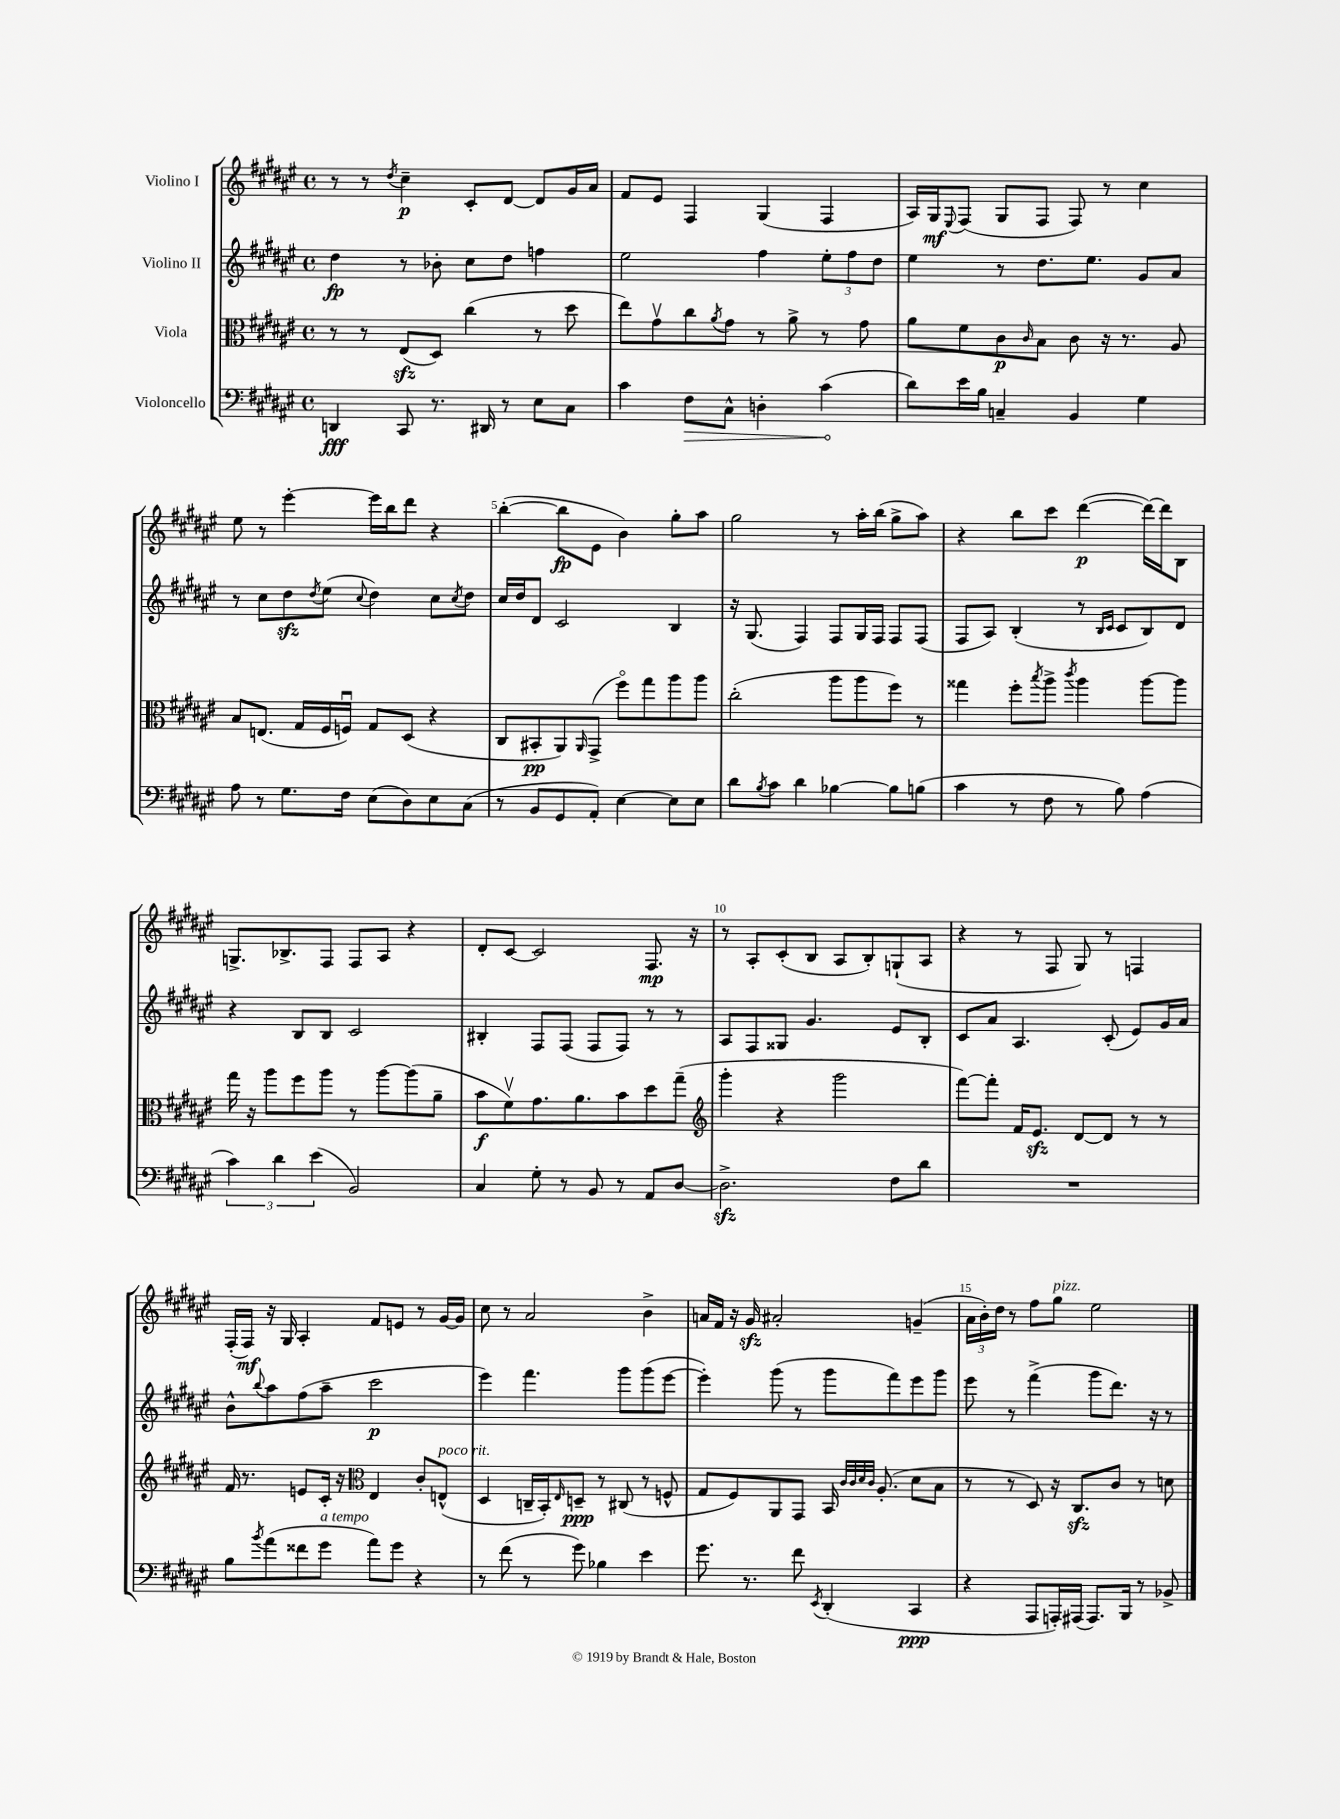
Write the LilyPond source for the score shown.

<<
\new StaffGroup <<
\new Staff = "s0" \with { instrumentName = "Violino I" } {
    \clef treble \key fis \major \defaultTimeSignature \time 4/4
    r8 r8 \acciaccatura { dis''8 } cis''4--\p cis'8-. dis'8~ dis'8 gis'16 ais'16 |
    fis'8 eis'8 fis4 gis4( fis4 |
    ais16) gis16\mf \appoggiatura { eis8 } fis8( gis8 fis8 fis8) r8 cis''4 |
    eis''8 r8 eis'''4~-. eis'''16 b''16 dis'''8 r4 |
    b''4~-.( b''8\fp eis'8 b'4) gis''8-. ais''8 |
    gis''2 r8 ais''16-. b''16( gis''8-> ais''8) |
    r4 b''8 cis'''8 dis'''4~\p( dis'''16~) dis'''16 b8 |
    g8.-> bes8.-> fis8 fis8 ais8 r4 |
    dis'8-. cis'8~ cis'2 fis8.\mp r16 |
    r8 ais8-. cis'8-.( b8 ais8 b8-.) g8-!( ais8 |
    r4 r8 fis8 gis8) r8 f4 |
    fis16-.( fis16\mf) r16 gis16 ais4-. fis'8 e'8 r8 gis'16~ gis'16 |
    cis''8 r8 ais'2 b'4-> |
    a'16 fis'16 r16 gis'16\sfz ais'2-. g'4--( |
    \tuplet 3/2 { ais'16 b'16-.) dis''16 } r8 fis''8 gis''8^\markup { \italic "pizz." } eis''2 \bar "|." |
}
\new Staff = "s1" \with { instrumentName = "Violino II" } {
    \clef treble \key fis \major \defaultTimeSignature \time 4/4
    dis''4\fp r8 bes'8-. cis''8 dis''8 f''4 |
    eis''2 fis''4 \tuplet 3/2 { eis''8-. fis''8 dis''8 } |
    eis''4 r8 dis''8. eis''8. gis'8 ais'8 |
    r8 cis''8 dis''8\sfz \acciaccatura { dis''8 } eis''8( \appoggiatura { cis''8 } dis''4) cis''8 \acciaccatura { cis''8 } dis''8 |
    cis''16 dis''16 dis'8 cis'2 b4 |
    r16 gis8.( fis4) fis8 gis16 fis16 fis8 fis8( |
    fis8 ais8) b4-.( r8 \grace { b16 cis'16 } cis'8 b8) dis'8 |
    r4 b8 b8 cis'2 |
    bis4-. fis8 fis8( fis8 fis8) r8 r8 |
    ais8 fis8 gisis8 gis'4. eis'8 b8-. |
    cis'8 ais'8 ais4. cis'8-.( eis'8) gis'16 ais'16 |
    b'8-^ \appoggiatura { b''8 } ais''8 fis''8( ais''8-- cis'''2\p |
    eis'''4) fis'''4. gis'''8 gis'''8( eis'''8~ |
    eis'''4-.) gis'''8( r8 gis'''8 fis'''8) eis'''8 gis'''8 |
    eis'''8 r8 fis'''4->( gis'''8 dis'''8.) r16 r8 \bar "|." |
}
\new Staff = "s2" \with { instrumentName = "Viola" } {
    \clef alto \key fis \major \defaultTimeSignature \time 4/4
    r8 r8 eis8\sfz( dis8) cis''4( r8 dis''8 |
    eis''8) gis'8\upbow cis''8 \acciaccatura { ais'8 } gis'8 r8 ais'8-> r8 gis'8 |
    ais'8 fis'8 cis'8\p \grace { cis'16 } b8 cis'8 r16 r8. ais8 |
    b8 e8.( gis16 fis16 f16\downbow) gis8 dis8( r4 |
    cis8 bis,8-.\pp ais,8) \grace { ais,16 } gis,8->( fis''8\flageolet) gis''8 ais''8 ais''8 |
    cis''2-.( ais''8 ais''8 fis''8) r8 |
    gisis''4 fis''8-. \acciaccatura { b''8 } ais''8-> \acciaccatura { cis'''8 } ais''4 ais''8~ ais''8 |
    gis''16 r16 ais''8 fis''8 ais''8 r8 ais''8~ ais''8( ais'8-- |
    b'8\f fis'8\upbow) gis'8. ais'8. b'8 dis''8 gis''8--( |
    \clef treble gis'''4-. r4 gis'''2 |
    fis'''8~) fis'''8-. fis'16 eis'8.\sfz dis'8~ dis'8 r8 r8 |
    fis'16 r8. e'8 cis'16-. r16 \clef alto eis4 cis'8-. e8-^^\markup { \italic "poco rit." }( |
    dis4 c16-- b,16-.) \grace { eis16 } d8--\ppp r8 cis8( r8 f8-^ |
    gis8 fis8) ais,8 gis,8 b,16 \grace { cis'32 cis'32 dis'32 cis'32 } ais8.-.( dis'8 b8 |
    r8 r8 dis8) r16 cis8.\sfz cis'8 r8 d'8 \bar "|." |
}
\new Staff = "s3" \with { instrumentName = "Violoncello" } {
    \clef bass \key fis \major \defaultTimeSignature \time 4/4
    d,4\fff cis,8 r8. dis,16 r8 eis8 cis8 |
    cis'4 \once \override Hairpin.circled-tip = ##t fis8\> cis8-^ d4-. cis'4\!( |
    dis'8) eis'16 b16 c4-- b,4 gis4 |
    ais8 r8 gis8. fis16 eis8( dis8) eis8 cis8( |
    r8 b,8 gis,8 ais,8-.) eis4~ eis8 eis8 |
    dis'8 \acciaccatura { b8 } cis'8 dis'4 bes4~ bes8 b8( |
    cis'4 r8 fis8 r8 b8) ais4( |
    \tuplet 3/2 { cis'4) dis'4 eis'4( } b,2) |
    cis4 gis8-. r8 b,8 r8 ais,8 dis8~ |
    dis2.->\sfz fis8 dis'8 |
    R1 |
    b8 \acciaccatura { b'8 } ais'8( fisis'8 gis'8^\markup { \italic "a tempo" } ais'8) gis'8 r4 |
    r8 fis'8( r8 gis'8) bes4 eis'4 |
    gis'8. r8. fis'8 \acciaccatura { eis,8 } dis,4-.( cis,4\ppp |
    r4 ais,,8 a,,16-.) ais,,16( ais,,8.) b,,16 r8 bes,8-> \bar "|." |
}
>>
>>
\layout { \context { \Score \override BarNumber.break-visibility = ##(#f #t #t) barNumberVisibility = #(every-nth-bar-number-visible 5) } }
